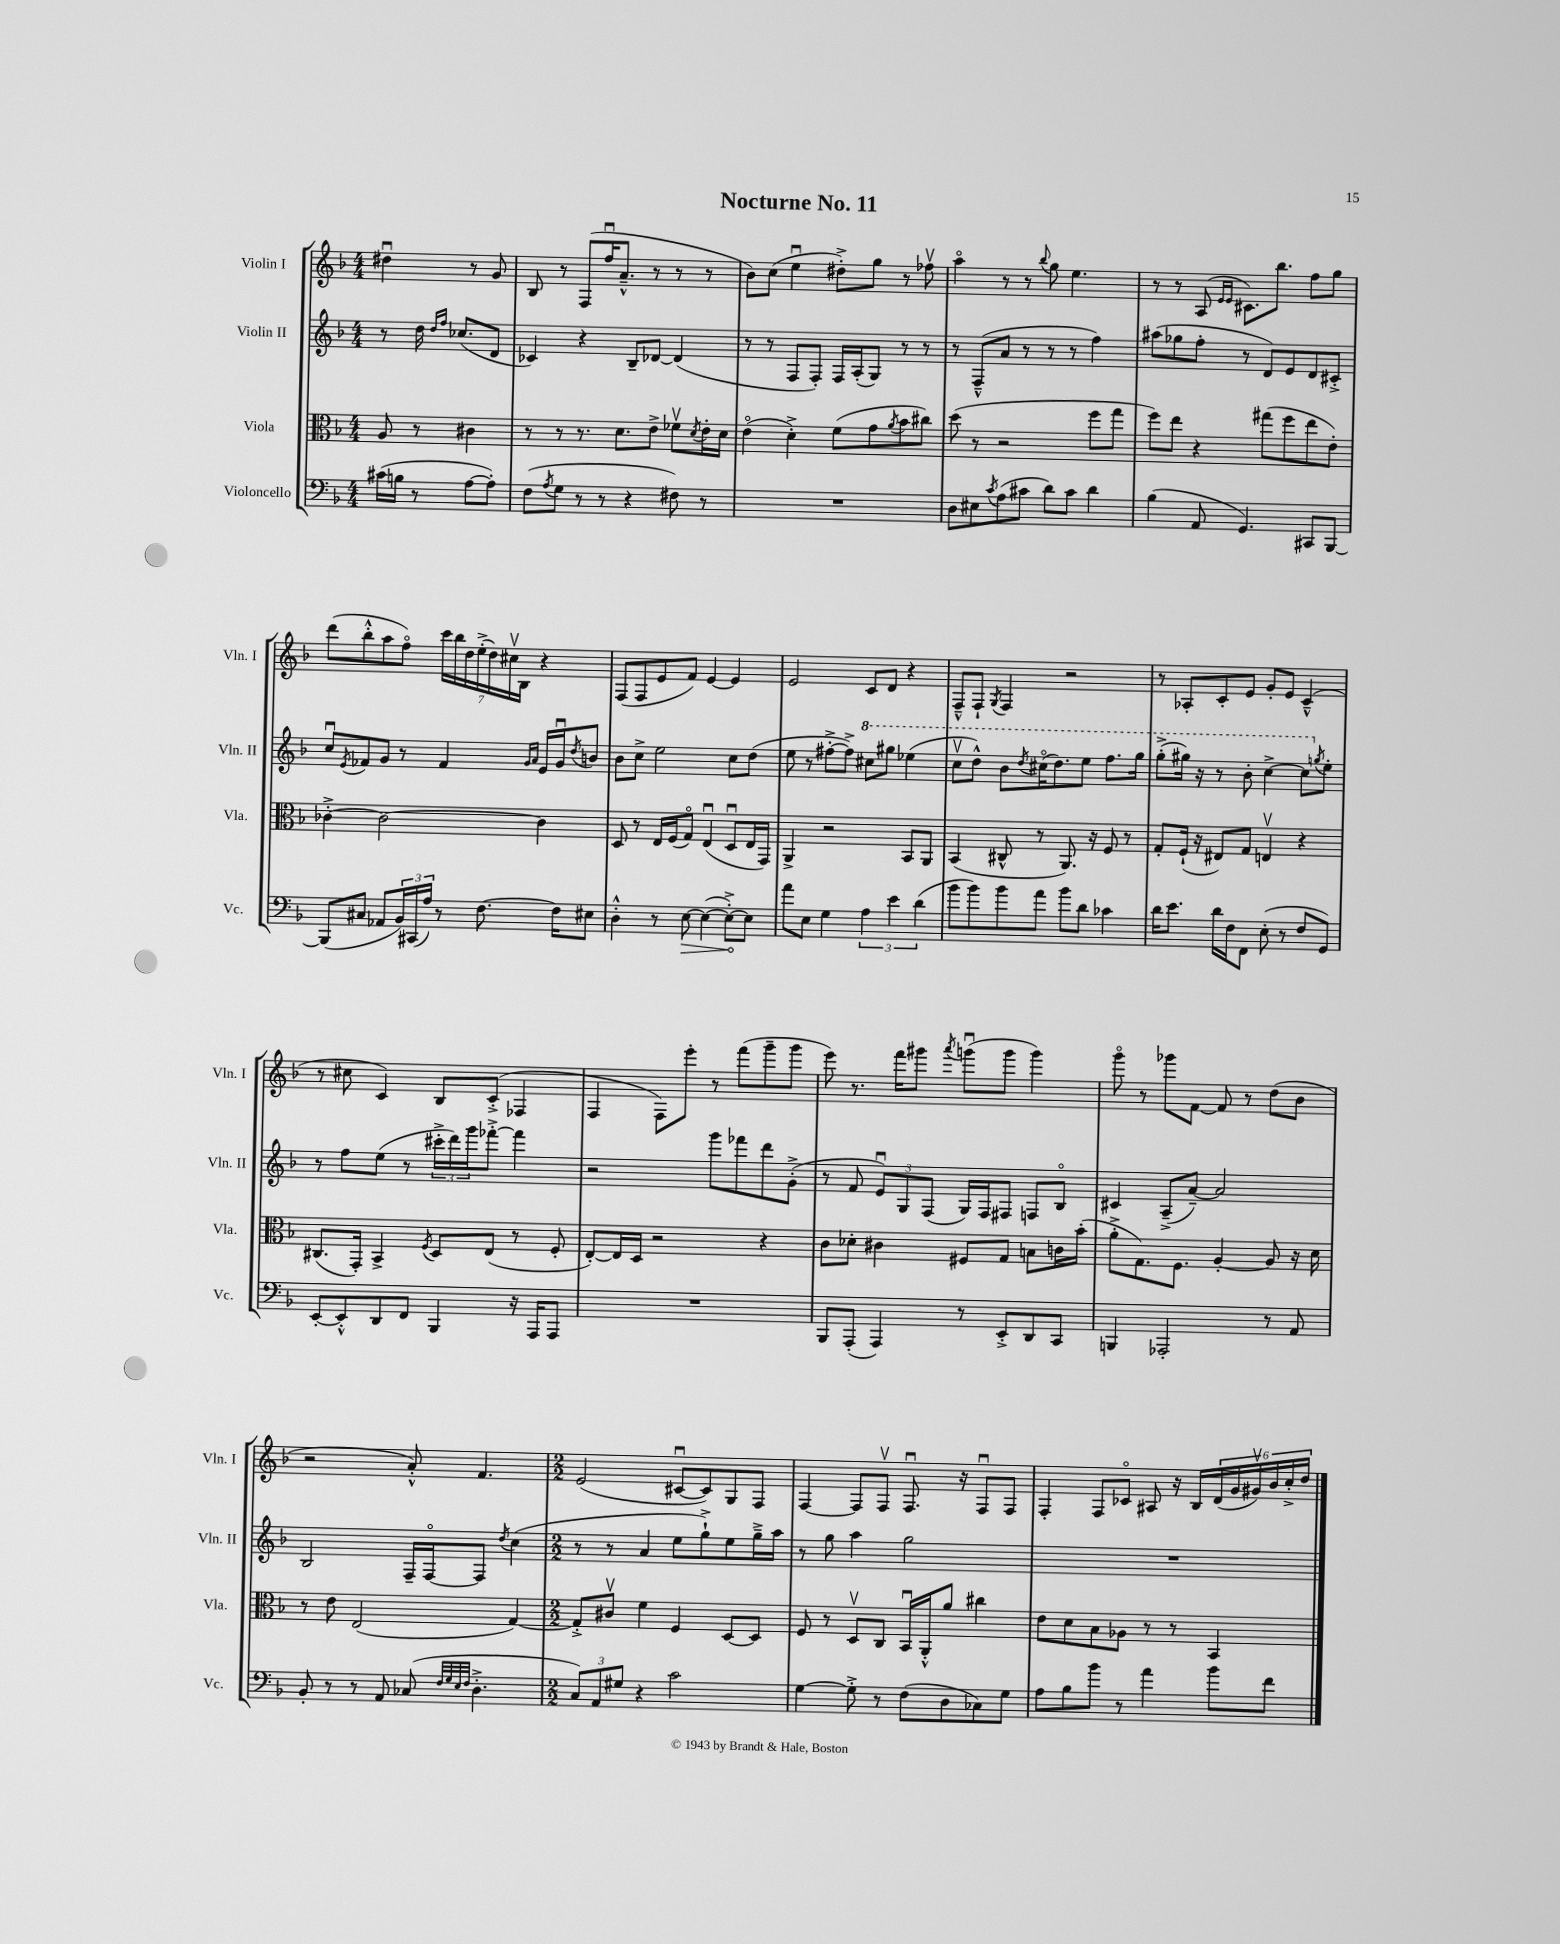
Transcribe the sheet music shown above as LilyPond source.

\header { title = "Nocturne No. 11" }
<<
\new StaffGroup <<
\new Staff = "s0" \with { instrumentName = "Violin I" shortInstrumentName = "Vln. I" } {
    \clef treble \key f \major \numericTimeSignature \time 4/4 \partial 2
    dis''4\downbow r8 g'8 |
    bes8 r8 f8( f''16\downbow a'8.---^ r8 r8 r8 |
    bes'8) c''8( e''4\downbow dis''8-.->) g''8 r8 fes''8\upbow |
    a''4\flageolet r8 r8 \appoggiatura { bes''8 } g''8 e''4. |
    r8 r8 a8( \grace { e'16 e'16 } cis'8.) bes''8. f''8 g''8 |
    d'''8( bes''8-.-^ a''8 f''8\flageolet) \tuplet 7/4 { c'''16 bes''16 d''16 e''16-.->( d''16) cis''16\upbow bes16 } r4 |
    f8( f8 e'8 f'8) e'4~ e'4 |
    e'2 c'8 d'8 r4 |
    f8---^ f8-! \acciaccatura { g8 } f4 r2 |
    r8 aes8-. c'8-. e'8 g'8-. e'8 c'4---^( |
    r8 cis''8 c'4) bes8 c'8-.->( fes4 |
    f4 f8) e'''8-. r8 f'''8( g'''8-- g'''8 |
    e'''8) r8. f'''16 gis'''8 \acciaccatura { a'''8 } g'''8\downbow( g'''8 g'''4) |
    g'''8\flageolet r8 ges'''8 f'8~ f'8 r8 d''8( bes'8 |
    r2 a'8-.-^) f'4. |
    \numericTimeSignature \time 2/2 e'2( cis'8~\downbow cis'8) g8 f8 |
    f4~ f8 f8\upbow f8.\downbow r16 f8\downbow f8 |
    f4-. f8 ces'8\flageolet ais8 r16 bes16 \tuplet 6/4 { d'16( g'16 gis'16\upbow) bes'16 c''16-.-> d''16 } \bar "|." |
}
\new Staff = "s1" \with { instrumentName = "Violin II" shortInstrumentName = "Vln. II" } {
    \clef treble \key f \major \numericTimeSignature \time 4/4 \partial 2
    r8 d''16 \grace { d''16 f''16 } ces''8.( d'8 |
    ces'4) r4 bes8-- des'8~ des'4( |
    r8 r8 f8 f8-.) f16 a16-.( g8) r8 r8 |
    r8 f8---^( a'8 r8 r8 r8 f''4) |
    ais''8( ges''8 f''8-. r8 d'8) e'8 d'8 cis'8-.-> |
    c''8\downbow \acciaccatura { e'8 } fes'8 g'8 r8 fes'4 \grace { g'16 a'16 } e'16 g'16\downbow \acciaccatura { d''8 } b'8 |
    bes'8 c''8-> e''2 c''8 d''8( |
    e''8 r8 fis''8~-.-> fis''8->) \ottava #1 cis'''8 gis'''8 ees'''4( |
    c'''8\upbow d'''8-^) bes''8 \acciaccatura { d'''8 } cis'''16\flageolet( d'''8.) e'''8 f'''8. g'''16 |
    g'''8-.->( gis'''16) r16 r8 bes''8-. c'''4~-> c'''8 \ottava #0 \acciaccatura { g''!8 } e''8-. |
    r8 f''8 e''8( r8 \tuplet 3/2 { cis'''16-.-> d'''16) g'''16 } fes'''8~-.-> fes'''4 |
    r2 g'''8 fes'''8 d'''8 g'8-.->( |
    r8 f'8 \tuplet 3/2 { e'8\downbow) g8 f8( } g16) f16 fis8 f8 bes8\flageolet |
    cis'4 a8--->( a'8~--) a'2 |
    bes2 f16-- f16~\flageolet f8 \acciaccatura { d''8 } c''4( |
    \numericTimeSignature \time 2/2 r8 r8 a'4 e''8 g''8-!->) e''8 g''16---> a''16 |
    r8 g''8 a''4 g''2 |
    R1 \bar "|." |
}
\new Staff = "s2" \with { instrumentName = "Viola" shortInstrumentName = "Vla." } {
    \clef alto \key f \major \numericTimeSignature \time 4/4 \partial 2
    a8 r8 cis'4 |
    r8 r8 r8. d'8. e'8-> fes'8\upbow \acciaccatura { d'8 } e'16-. d'16 |
    e'4\flageolet( d'4-.->) f'8( g'8 \acciaccatura { a'8 } bes'8 cis''8) |
    d''8( r8 r2 f''8 g''8 |
    f''8) e''8 r4 gis''8( f''8 e''8 e'8-.) |
    ces'4~-.-> ces'2~ ces'4 |
    d8 r8 e16 f16( g8\flageolet) e4\downbow( d8\downbow e16 g,16) |
    a,4-> r2 bes,8 a,8 |
    bes,4( cis8-^ r8 a,8.) r16 f8 r8 |
    g8-. f16-!( r16 eis8) g8 e4\upbow r4 |
    cis8.( g,16-.) bes,4-> \acciaccatura { f8 } d8 e8( r8 f8-. |
    e8~-.) e16 d16 r2 r4 |
    c'8 des'8-. cis'4 fis8 g8 b8 c'16 bes'16-.( |
    a'8-.-> g8.) f8. a4~-. a8 r16 d'16 |
    r8 e'8 e2( g4~) |
    \numericTimeSignature \time 2/2 g8-.-> cis'8\upbow f'4 f4 d8~ d8 |
    f8 r8 d8\upbow c8 bes,16\downbow a,16-.-^ a'8 cis''4 |
    e'8 d'8 bes8 aes8 r8 r8 bes,4 \bar "|." |
}
\new Staff = "s3" \with { instrumentName = "Violoncello" shortInstrumentName = "Vc." } {
    \clef bass \key f \major \numericTimeSignature \time 4/4 \partial 2
    cis'16( b16 r8 a8~ a8-.) |
    f8( \acciaccatura { a8 } g8 r8 r8 r4 fis8) r8 |
    R1 |
    d8 eis8 \acciaccatura { c'8 } a8( cis'8 d'8) cis'8 d'4 |
    bes4( a,8 g,4.) cis,8 bes,,8~ |
    bes,,8( cis8 aes,8 \tuplet 3/2 { bes,16) cis,16( a16) } r8 f8.~ f16 eis8 |
    d4-.-^ r8 \once \override Hairpin.circled-tip = ##t e8~\> e4~( e8~-.->\!) e8 |
    a'8 e8 g4 \tuplet 3/2 { a4 e'4 d'4( } |
    bes'8 bes'8) bes'8 a'8 bes'8 d'8 ces'4 |
    d'16 e'8. d'16 f16 f,8 e8-.( r8 f8 g,8) |
    e,8~-. e,8-.-^ d,8 f,8 bes,,4 r16 a,,16 a,,8 |
    R1 |
    bes,,8 a,,8-.( a,,4) r8 e,8-.-> d,8 c,8 |
    b,,4 aes,,2-. r8 a,8 |
    bes,8-. r8 r8 a,8 ces8( \grace { f32 g32 e32 f32 } d4.-.-> |
    \numericTimeSignature \time 2/2 \tuplet 3/2 { c8) a,8 gis8 } r4 c'2 |
    g4~ g8-.-> r8 f8( d8 ces8) g8 |
    a8 bes8 bes'8 r8 a'4 bes'8 f'8 \bar "|." |
}
>>
>>
\layout { \context { \Score \remove "Bar_number_engraver" } }
